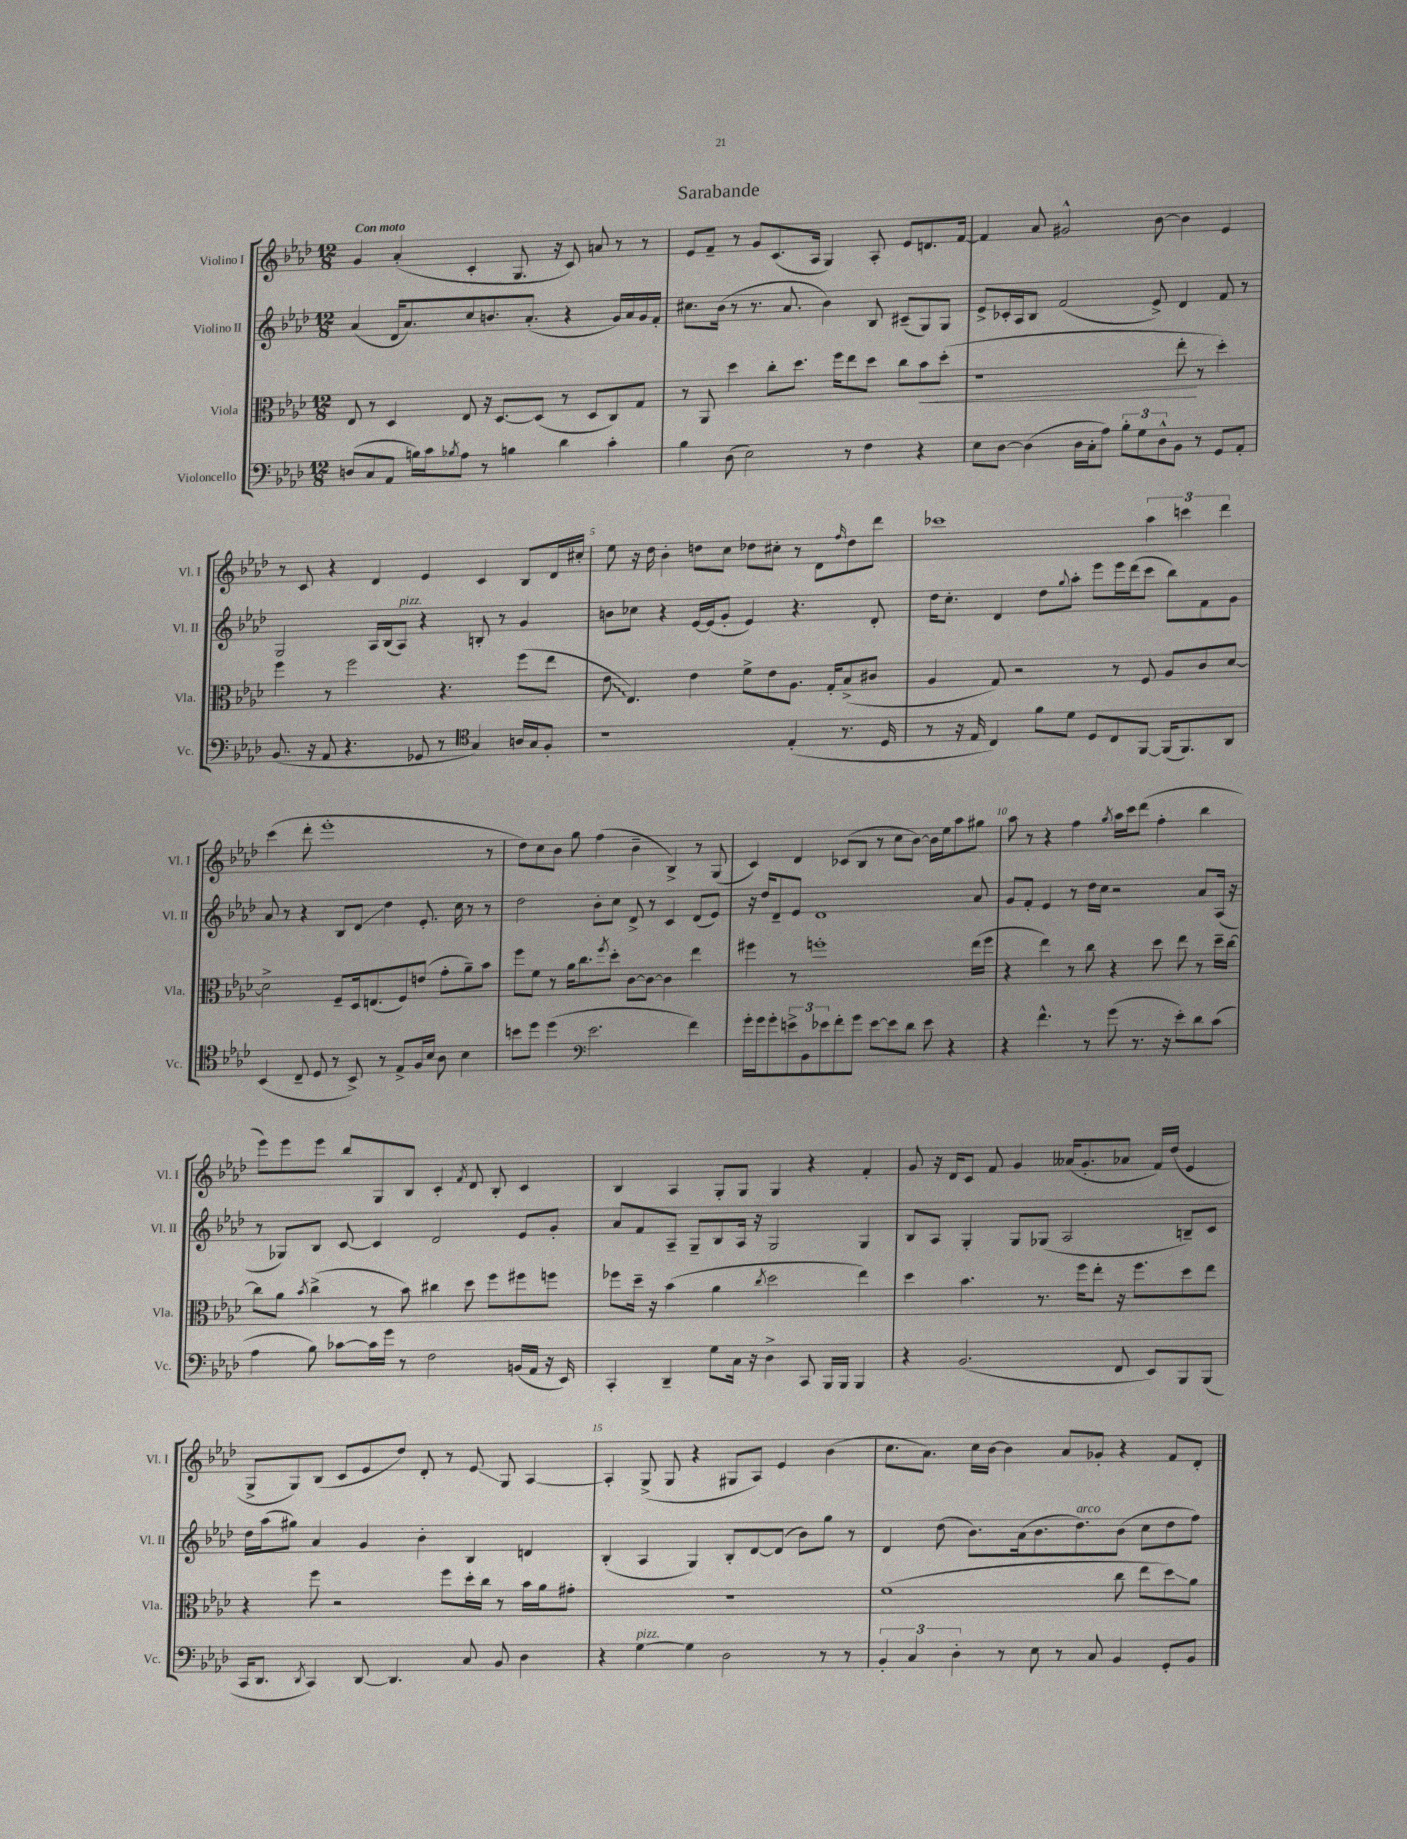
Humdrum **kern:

**kern	**kern	**kern	**kern
*staff4	*staff3	*staff2	*staff1
*clefF4	*clefC3	*clefG2	*clefG2
*k[b-e-a-d-]	*k[b-e-a-d-]	*k[b-e-a-d-]	*k[b-e-a-d-]
*M12/8	*M12/8	*M12/8	*M12/8
(8D	8E-	(4a-	4g
8C	8r	.	.
8AA-	4D-	16d-	(4a-'
.	.	8.a-)	.
16B)	.	.	.
16c	.	.	.
8qB-	.	.	.
8A-	8E-	8cc	4c'
8r	16r	8.b	.
.	[8.D-	.	.
4B	.	.	8.G
.	.	(8.a-'	.
.	(8D-]	.	.
.	.	.	16r
4d-	8r	4r	8c)
.	8D-	.	8a
4c'	8C)	16g)	8r
.	.	16a-	.
.	8G	16g	8r
.	.	16f'	.
=	=	=	=
4B-	8r	8.cc#	8e-
.	8AA-	.	8f~
.	.	(16b-	.
(8D-	4dd-	8r	8r
2E-)	.	8.r	8g
.	8cc'	.	(8.c
.	.	8.a-	.
.	8.dd-	.	.
.	.	.	16A-
.	.	4b-)	4G)
.	16ff	.	.
8r	8ee-	.	.
4F	8dd-	8B-	8A-'
.	8cc	(8c#~	8e-
4r	8b-	8G)	8.d
.	(8dd-'	8G	.
.	.	.	[16f
=	=	=	=
8E-	1r	8e-^	4f]
[8D-	.	16c-'	.
.	.	16A-	.
(4D-]	.	8B-	8a-
.	.	(2f	2g#^^
16D-	.	.	.
16C'	.	.	.
8A-)	.	.	.
12B-'	.	.	.
12G	.	.	.
.	.	8e-^)	[8b-
12D-^^	.	.	.
8BB-	8ee-'	4d-	4b-]
8r	8r	.	.
8GG	4dd-')	8f	4e-
8AA-'	.	8r	.
=	=	=	=
(8.BB-	4ff	2G	8r
.	.	.	8c
16r	.	.	.
8AA-	8r	.	4r
4.r	2ff	.	.
.	.	16A-	4d-
.	.	(16B-	.
.	.	8A-)	.
8GG-	.	4r	4e-
8r	4.r	.	.
*clefC4	*	*	*
4G)	.	8B'	4c
.	.	8r	.
16A	(8ff	4g	8B-
16G	.	.	.
8F'	8ee-	.	16d-
.	.	.	16cc#'
=	=	=	=
1r	8e-	8b	8ee-
.	4.E-)	8cc-	16r
.	.	.	16dd-
.	.	4r	4b-'
.	4e-	[16e-	8dd
.	.	(16e-]	.
.	.	8g'	8cc
.	8f^	4e-)	8dd-
.	8e-	.	8cc#'
(4E-'	8.A-	4.r	8r
.	.	.	8d-
.	16G'	.	.
.	.	.	16qqff
8.r	(8B-^	.	8dd-
.	8c#	8d-'	8ddd-
16D-	.	.	.
=	=	=	=
8r	4A-	16dd-	1ccc-
.	.	8.cc'	.
16r	.	.	.
16E-	.	.	.
4C)	8G)	4d-	.
.	2r	.	.
8f	.	8dd-	.
.	.	8qqgg	.
8d-	.	8aa-'	.
8D-	.	8eee-	.
8C	8r	16eee-	.
.	.	(16ddd-	.
[8FF	8F	8ccc	6aa-
(16FF]	8A-	8bb-)	.
.	.	.	6ccc
8.FF)	.	.	.
.	8c	8f	.
.	.	.	6ddd-
8AA-	[8d-	8g	.
=	=	=	=
(4BB-	2d-^]	8a-	(4ccc
.	.	8r	.
8C~	.	4r	8ddd-'
8D-	.	.	1eee-'
8r	8F~	8B-	.
8BB-^)	16D-	8d-	.
.	(8.E	.	.
8r	.	4dd-	.
8E-^	8F)	.	.
16F	(8e	8.e-'	.
16B-	.	.	.
8A-	8g'	.	.
.	.	16cc	.
4B-	8a-~)	8r	.
.	8b-	8r	8r
=	=	=	=
8b	8ff	2dd-	8dd-)
8dd-	8f	.	8cc
(4dd-	8r	.	8b-
.	16a-	.	8gg
.	8.cc	.	.
*clefF4	*	*	*
2.e-	.	8b-'	(4ff
.	8qff	.	.
.	8dd-'	8cc	.
.	[8c	8d-^	4b-~
.	8c_	8r	.
.	4c]	4c	4B-^)
4f)	4ee-	(8d-	8r
.	.	8e-)	(8G
=	=	=	=
16g'	4ff#	16r	4c)
16g	.	16dd-	.
8g'	.	8d-~	.
12e^	8r	8e-	4d-
12BB-	.	.	.
.	1ff'	1d-	.
12e-	.	.	.
8f'	.	.	(8c-
8g	.	.	8B-
[8e-	.	.	8r
8e-]	.	.	8cc
8d-	.	.	[8b-)
8e-	.	.	16b-]
.	.	.	16ee-
4r	.	.	8aa-
.	(16ee-	8a-	8gg#
.	16ff	.	.
=	=	=	=
4r	4r	8g	8aa-
.	.	8f'	8r
4.f^^	4ee-)	4e-	4r
.	8r	8r	4ff
8r	8cc	16dd-	.
.	.	16cc	.
.	.	.	8qgg
(8g	4r	2r	16aa-
.	.	.	16ccc
8.r	.	.	(8ddd-
.	8dd-	.	4ff'
16r	.	.	.
8e-')	8ee-	.	.
8d-	8r	8a-	4bb-
(8c	16dd-~	(16A-	.
.	[16cc	16r	.
=	=	=	=
4A-	8cc]	8r	8eee-)
.	8a-	8G-)	8eee-
.	8qb-	.	.
8B-)	(4cc^	8B-	8eee-
[8c-	.	[8c	8bb-
16c-]	8r	4c]	8G
16g	.	.	.
8r	8b-)	.	8B-
2F	4cc#	2d-	4c'
.	.	.	8qf
.	8dd-	.	8d-
.	8ff	.	8B-'
(16BB	8ff#	8e-	4c
16AA-	.	.	.
16r	8ff	8g'	.
16EE-)	.	.	.
=	=	=	=
4CC'	8ff-	8a-	4B-
.	16dd-~	8f	.
.	16r	.	.
4DD-~	(4b-	8A-~	4A-
.	.	8G~	.
8G	4a-	8B-	8G'
16C	.	16A-	8G
16r	.	16r	.
.	8qcc	.	.
4D-^	2dd-	2G	4G
8CC	.	.	4r
16BBB-	.	.	.
16BBB-	.	.	.
4BBB-	4ee-)	4G	4f'
=	=	=	=
4r	4dd-	8B-	8g
.	.	8A-	16r
.	.	.	16d-
(2.BB-	4.b-	4G'	8c
.	.	.	8f
.	.	8G	4g
.	8.r	(8G-	.
.	.	2A-	(16a--
.	16ff	.	8.g'
.	8ee-'	.	.
8FF	16r	.	8a-
.	8.ff	.	.
8EE-)	.	.	16f)
.	.	.	(16dd-
8BBB-	8dd-	8B~)	4e-
(8BBB-	8ee-	8c	.
=	=	=	=
16CC	4r	16dd-	8G^
8.DD-	.	(16aa-	.
.	.	8gg#)	8G)
8qDD-	.	.	.
4CC)	8ff	4a-	(8B-
.	2r	.	8c
[8DD-	.	4g	8e-
4.DD-]	.	.	8dd-)
.	.	4b-'	8d-'
.	8ff	.	8r
8C	16dd-'	4B-	8e-
.	16cc	.	.
8BB-	8r	.	8G
4D-	16b-	4d	[4A-
.	16a-	.	.
.	8g#'	.	.
=	=	=	=
4r	1.r	(4B-'	4A-']
[4G	.	4A-	(8G^
.	.	.	8G
4G]	.	4G)	4r
2D-	.	8B-'	8G#
.	.	[8d-	8A-)
.	.	(8d-]	4e-
.	.	8b-)	.
8r	.	8gg	(4b-
8r	.	8r	.
=	=	=	=
6BB-'	(1f	4d-	8.cc
6C	.	.	.
.	.	.	8.a-)
.	.	(8dd-	.
6D-'	.	.	.
.	.	8.b-)	16cc
.	.	.	[16b-
8r	.	.	4b-]
.	.	(16a-	.
8E-	.	8.b-	.
8r	.	.	8a-
.	.	8.dd-)	.
8C	.	.	8g-'
4BB-	8cc	(8b-	4r
.	8ee-	8cc	.
8GG'	8dd-)	8dd-	8f
8BB-	8a-	8ff)	8d-'
==	==	==	==
*-	*-	*-	*-
